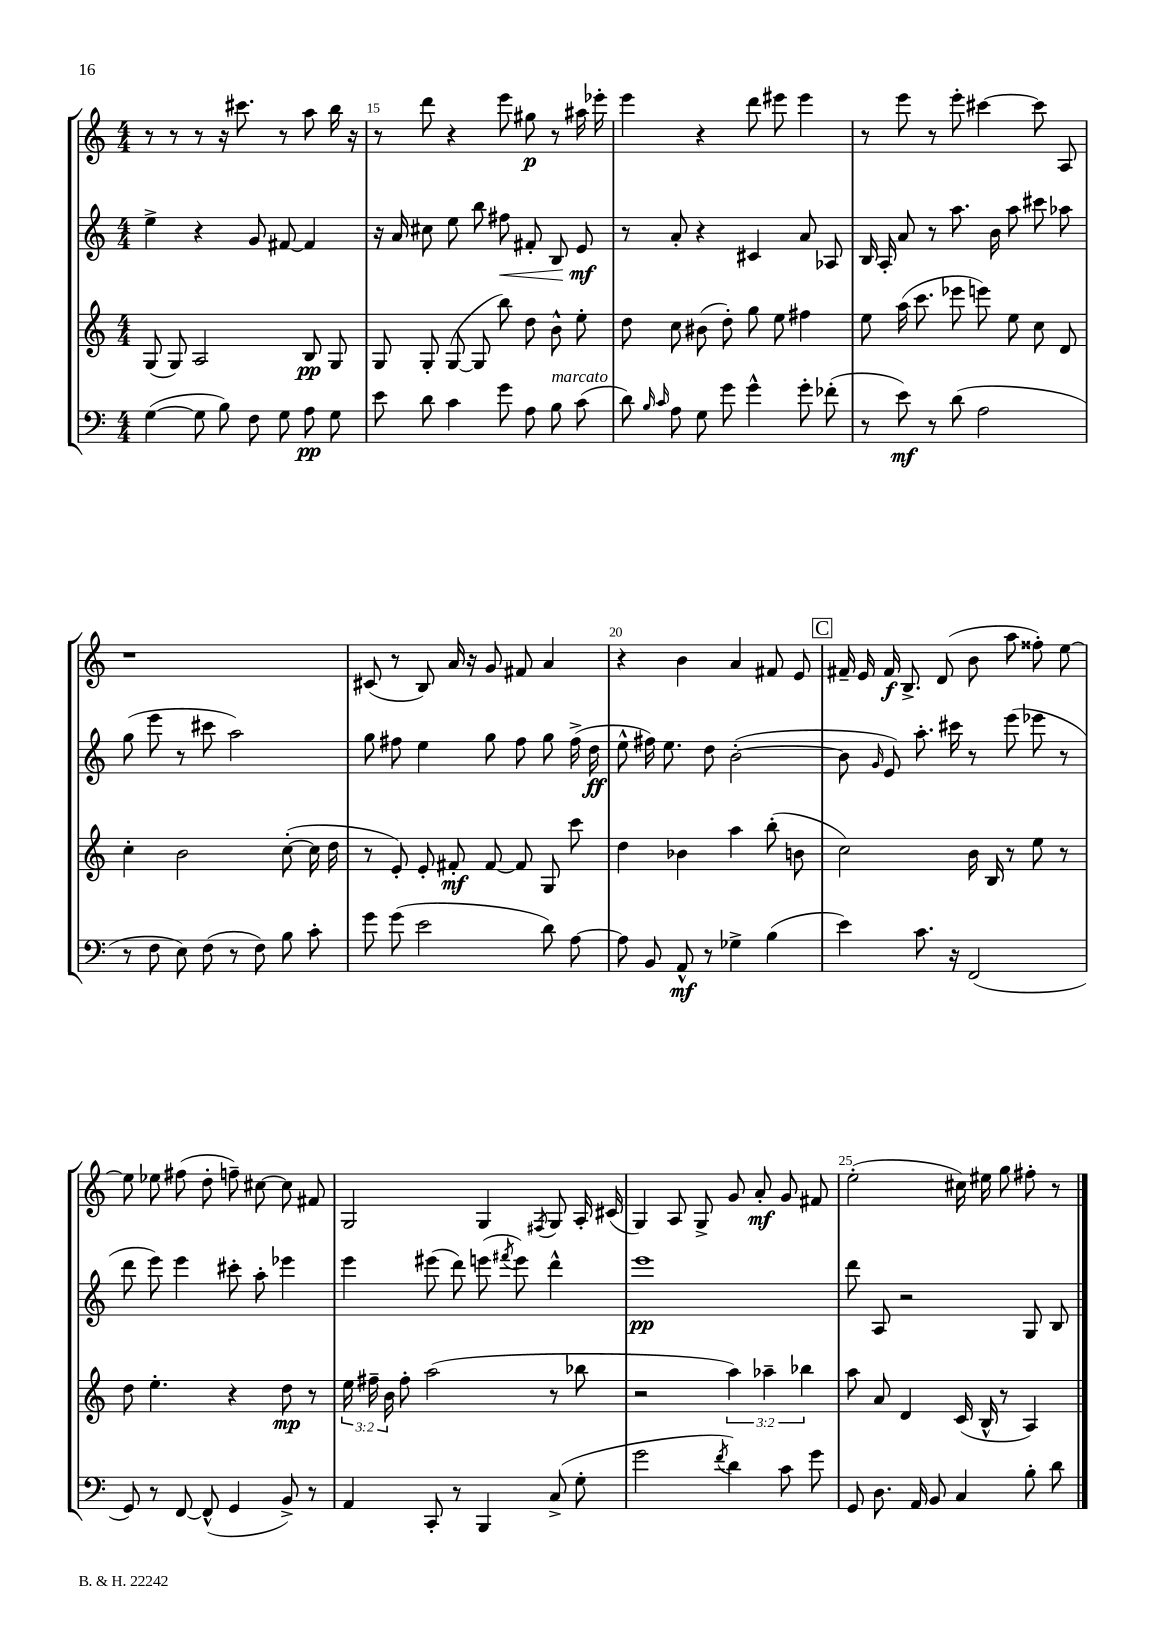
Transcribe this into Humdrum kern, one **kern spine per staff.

**kern	**kern	**kern	**kern
*staff4	*staff3	*staff2	*staff1
*clefF4	*clefG2	*clefG2	*clefG2
*k[]	*k[]	*k[]	*k[]
*M4/4	*M4/4	*M4/4	*M4/4
([4G	(8G	4ee^	8r
.	8G)	.	8r
8G]	2A	4r	8r
8B)	.	.	16r
.	.	.	8.ccc#
8F	.	8g	.
8G	.	[8f#	8r
8A	8B	4f#]	8aa
8G	8G	.	16bb
.	.	.	16r
=	=	=	=
8e	8G	16r	8r
.	.	16a	.
8d	8G'	8cc#	8ddd
4c	([8G	8ee	4r
.	8G]	8bb	.
8g	8bb)	8ff#	8eee
8A	8dd	8f#'	8gg#
8B	8b^^	8B	8r
(8c	8ee'	8e	16aa#
.	.	.	16eee-'
=	=	=	=
8d)	8dd	8r	4eee
16qqB	.	.	.
16qqc	.	.	.
8A	8cc	8a'	.
8G	(8b#	4r	4r
8g	8dd')	.	.
4g^^	8gg	4c#	8ddd
.	8ee	.	8eee#
8g'	4ff#	8a	4eee#
(8f-'	.	8A-	.
=	=	=	=
8r	8ee	16B	8r
.	.	16A'	.
8e)	(16aa	8a	8eee
.	8.ccc	.	.
8r	.	8r	8r
(8d	8eee-	8.aa	8eee'
2A	8eee)	.	[4ccc#
.	.	16b	.
.	8ee	8aa	.
.	8cc	8ccc#	8ccc#]
.	8d	8aa-	8A
=	=	=	=
8r	4cc'	(8gg	1r
8F	.	8eee	.
8E)	2b	8r	.
(8F	.	8ccc#	.
8r	.	2aa)	.
8F)	.	.	.
8B	([8cc'	.	.
8c'	16cc]	.	.
.	16dd	.	.
=	=	=	=
8g	8r	8gg	(8c#
(8g	8e')	8ff#	8r
2e	8e'	4ee	8B)
.	8f#'	.	16a
.	.	.	16r
.	[8f#	8gg	8g
.	8f#]	8ff#	8f#
8d)	8G	8gg	4a
[8A	8ccc	(16ff#^	.
.	.	16dd	.
=	=	=	=
8A]	4dd	8ee^^	4r
8BB	.	16ff#)	.
.	.	8.ee	.
8AA^^	4b-	.	4b
8r	.	8dd	.
4G-^	4aa	([2b'	4a
(4B	(8bb'	.	8f#
.	8b	.	8e
=	=	=	=
4e)	2cc)	8b]	16f#~
.	.	.	16e
.	.	16qqg	.
.	.	8e)	16f#
.	.	.	8.B^
8.c	.	8.aa'	.
.	.	.	(8d
16r	.	16ccc#	.
(2FF	16b	8r	8b
.	16B	.	.
.	8r	(8eee	8aa
.	8ee	8eee-	8ff##')
.	8r	8r	[8ee
=	=	=	=
8GG)	8dd	8ddd	8ee]
8r	4.ee'	8eee)	8ee-
[8FF	.	4eee	(8ff#
(8FF^^]	.	.	8dd'
4GG	4r	8ccc#'	8ff~)
.	.	8aa'	[8cc#
8BB^)	8dd	4eee-	8cc#]
8r	8r	.	8f#
=	=	=	=
4AA	24ee	4eee	2G
.	24ff#~	.	.
.	24b	.	.
.	8ff#'	.	.
8CC'	(2aa	(8eee#	.
8r	.	8ddd)	.
4BBB	.	(8eee	4G
.	.	8qfff#	.
.	.	8eee)	.
.	.	.	8qF#
(8C^	8r	4ddd^^	8G
8G'	8bb-	.	16A'
.	.	.	(16c#
=	=	=	=
2g	2r	1eee	4G)
.	.	.	8A
.	.	.	8G^
8qf	.	.	.
4d)	6aa)	.	8g
.	.	.	8a'
.	6aa-~	.	.
8c	.	.	8g
.	6bb-	.	.
8g	.	.	8f#
=	=	=	=
8GG	8aa	8ddd	(2ee'
8.D	8a	8A	.
.	4d	2r	.
16AA	.	.	.
8BB	.	.	.
4C	(16c	.	16cc#)
.	16B^^	.	16ee#
.	8r	.	8gg
8B'	4A)	8G	8ff#'
8d	.	8B	8r
==	==	==	==
*-	*-	*-	*-
